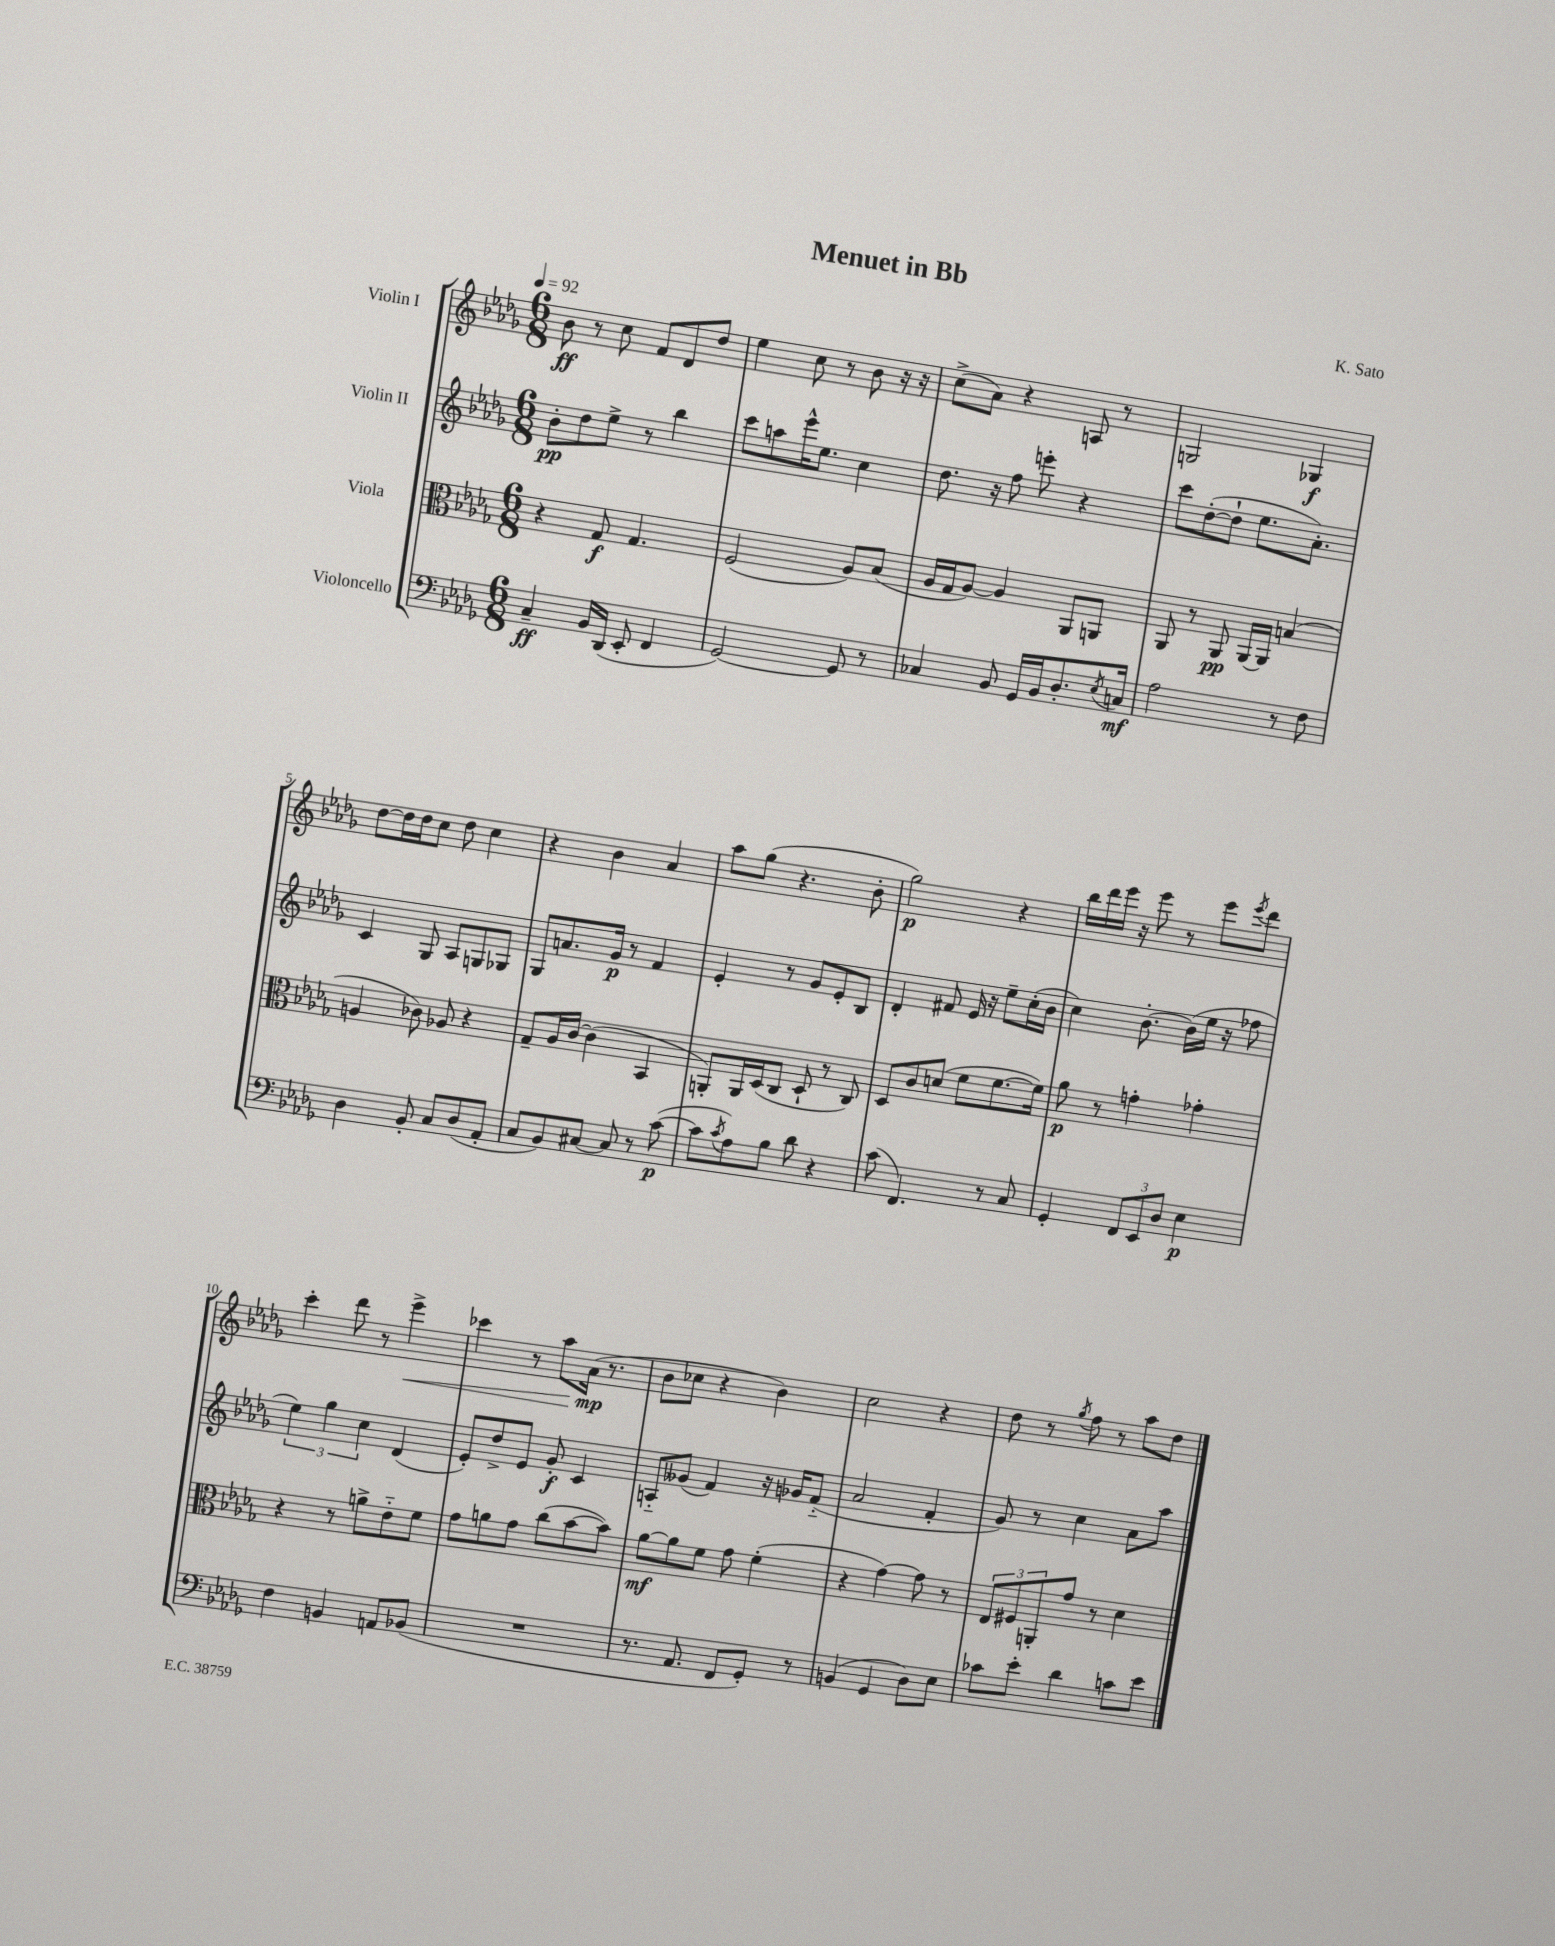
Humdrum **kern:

**kern	**kern	**kern	**kern
*staff4	*staff3	*staff2	*staff1
*clefF4	*clefC3	*clefG2	*clefG2
*k[b-e-a-d-g-]	*k[b-e-a-d-g-]	*k[b-e-a-d-g-]	*k[b-e-a-d-g-]
*M6/8	*M6/8	*M6/8	*M6/8
*MM92	*MM92	*MM92	*MM92
4C~	4r	8b-'	8b-
.	.	8dd-	8r
16BB-	8G-	8ee-^	8cc
(16DD-	.	.	.
8EE-'	4.G-	8r	8f
4FF	.	4bb-	8d-
.	.	.	8dd-
=	=	=	=
[2GG-)	(2F	8ccc	4ee-
.	.	8aa	.
.	.	16eee-^^	8cc
.	.	8.ee-	.
.	.	.	8r
8GG-]	8A-)	4cc	8b-
8r	(8B-	.	16r
.	.	.	16r
=	=	=	=
4C-	16A-	8.dd-	(8cc^
.	16G-	.	.
.	[8A-)	.	8a-)
.	.	16r	.
8BB-	4A-]	8ff	4r
16GG-	.	8eee'	.
16BB-	.	.	.
8.D-'	8AA-	4r	8A
.	8AA	.	8r
8qE-	.	.	.
16C	.	.	.
=	=	=	=
2A-	8AA-	8ccc	2G
.	8r	([8dd-'	.
.	8AA-	8dd-`]	.
.	[16AA-	8.ee-	.
.	16AA-]	.	.
8r	(4B	.	4G-
.	.	8.a-')	.
8F	.	.	.
=	=	=	=
4D-	4A	4c	[8dd-
.	.	.	16dd-]
.	.	.	16dd-
8BB-'	8c-)	8G-	8cc
8C	8A-	8A-	8dd-
(8D-	4r	8G	4cc
8AA-'	.	8G-	.
=	=	=	=
8C	8G-~	8G-	4r
8BB-)	16A-	8.a	.
.	[16c	.	.
[8C#	(4c]	.	4b-
.	.	16g-	.
8C#]	.	8r	.
8r	4BB-	4f	4a-
([8c	.	.	.
=	=	=	=
8c]	8AA')	4e-'	8aa-
8qc	.	.	.
8A-)	16AA	.	(8gg-
.	(16D-	.	.
8B-	8C	8r	4.r
8d-	8D-`	8g-	.
4r	8r	8e-'	.
.	8C)	8B-	8b-'
=	=	=	=
(8c	8D-	4d-'	2gg-)
4.FF)	8c	.	.
.	(8d	8f#	.
.	8f	16e-	.
.	.	16r	.
8r	[8.f	8ee-~	4r
8C	.	(16cc'	.
.	16f])	16b-	.
=	=	=	=
4GG-'	8a-	4cc)	16bb-
.	.	.	16ddd-
.	8r	.	16eee-
.	.	.	16r
12FF	4g'	[8.b-'	8eee-
12EE-	.	.	.
.	.	.	8r
12D-	.	.	.
.	.	(16b-]	.
4E-	4g-'	16ee-	8eee-
.	.	16r	.
.	.	.	8qeee-
.	.	8ff-	8ddd-
=	=	=	=
4F	4r	6ee-)	4ccc'
.	.	6gg-	.
4BB	8r	.	8ddd-
.	.	6cc	.
.	8a^	.	8r
8AA	8e-'~	(4d-	4eee-^
(8BB-	8f	.	.
=	=	=	=
2.r	8g-	8e-')	4ccc-
.	8a	8dd-^	.
.	8g-	8e-	8r
.	(8cc	8g-'	8aa-
.	[8b-	4c	(16a-
.	.	.	8.r
.	8b-])	.	.
=	=	=	=
8.r	[8a-	8A'~	8b-
.	8a-]	(8g--	8cc-
8.AA-	.	.	.
.	8f	4f)	4r
8FF	8g-	.	.
8GG-')	(4f'	16r	4b-)
.	.	16g-	.
8r	.	(8f'~	.
=	=	=	=
(4BB	4r	2a-	2cc
4GG-	[4g-)	.	.
8D-)	8g-]	4f'	4r
8E-	8r	.	.
=	=	=	=
8c-	12E-	8g-)	8dd-
.	12F#	.	.
8e-'	.	8r	8r
.	12AA'	.	.
.	.	.	8qgg-
4d-	8g-	4cc	8ff
.	8r	.	8r
8c	4d-	8a-	8aa-
8e-	.	8aa-	8dd-
==	==	==	==
*-	*-	*-	*-
